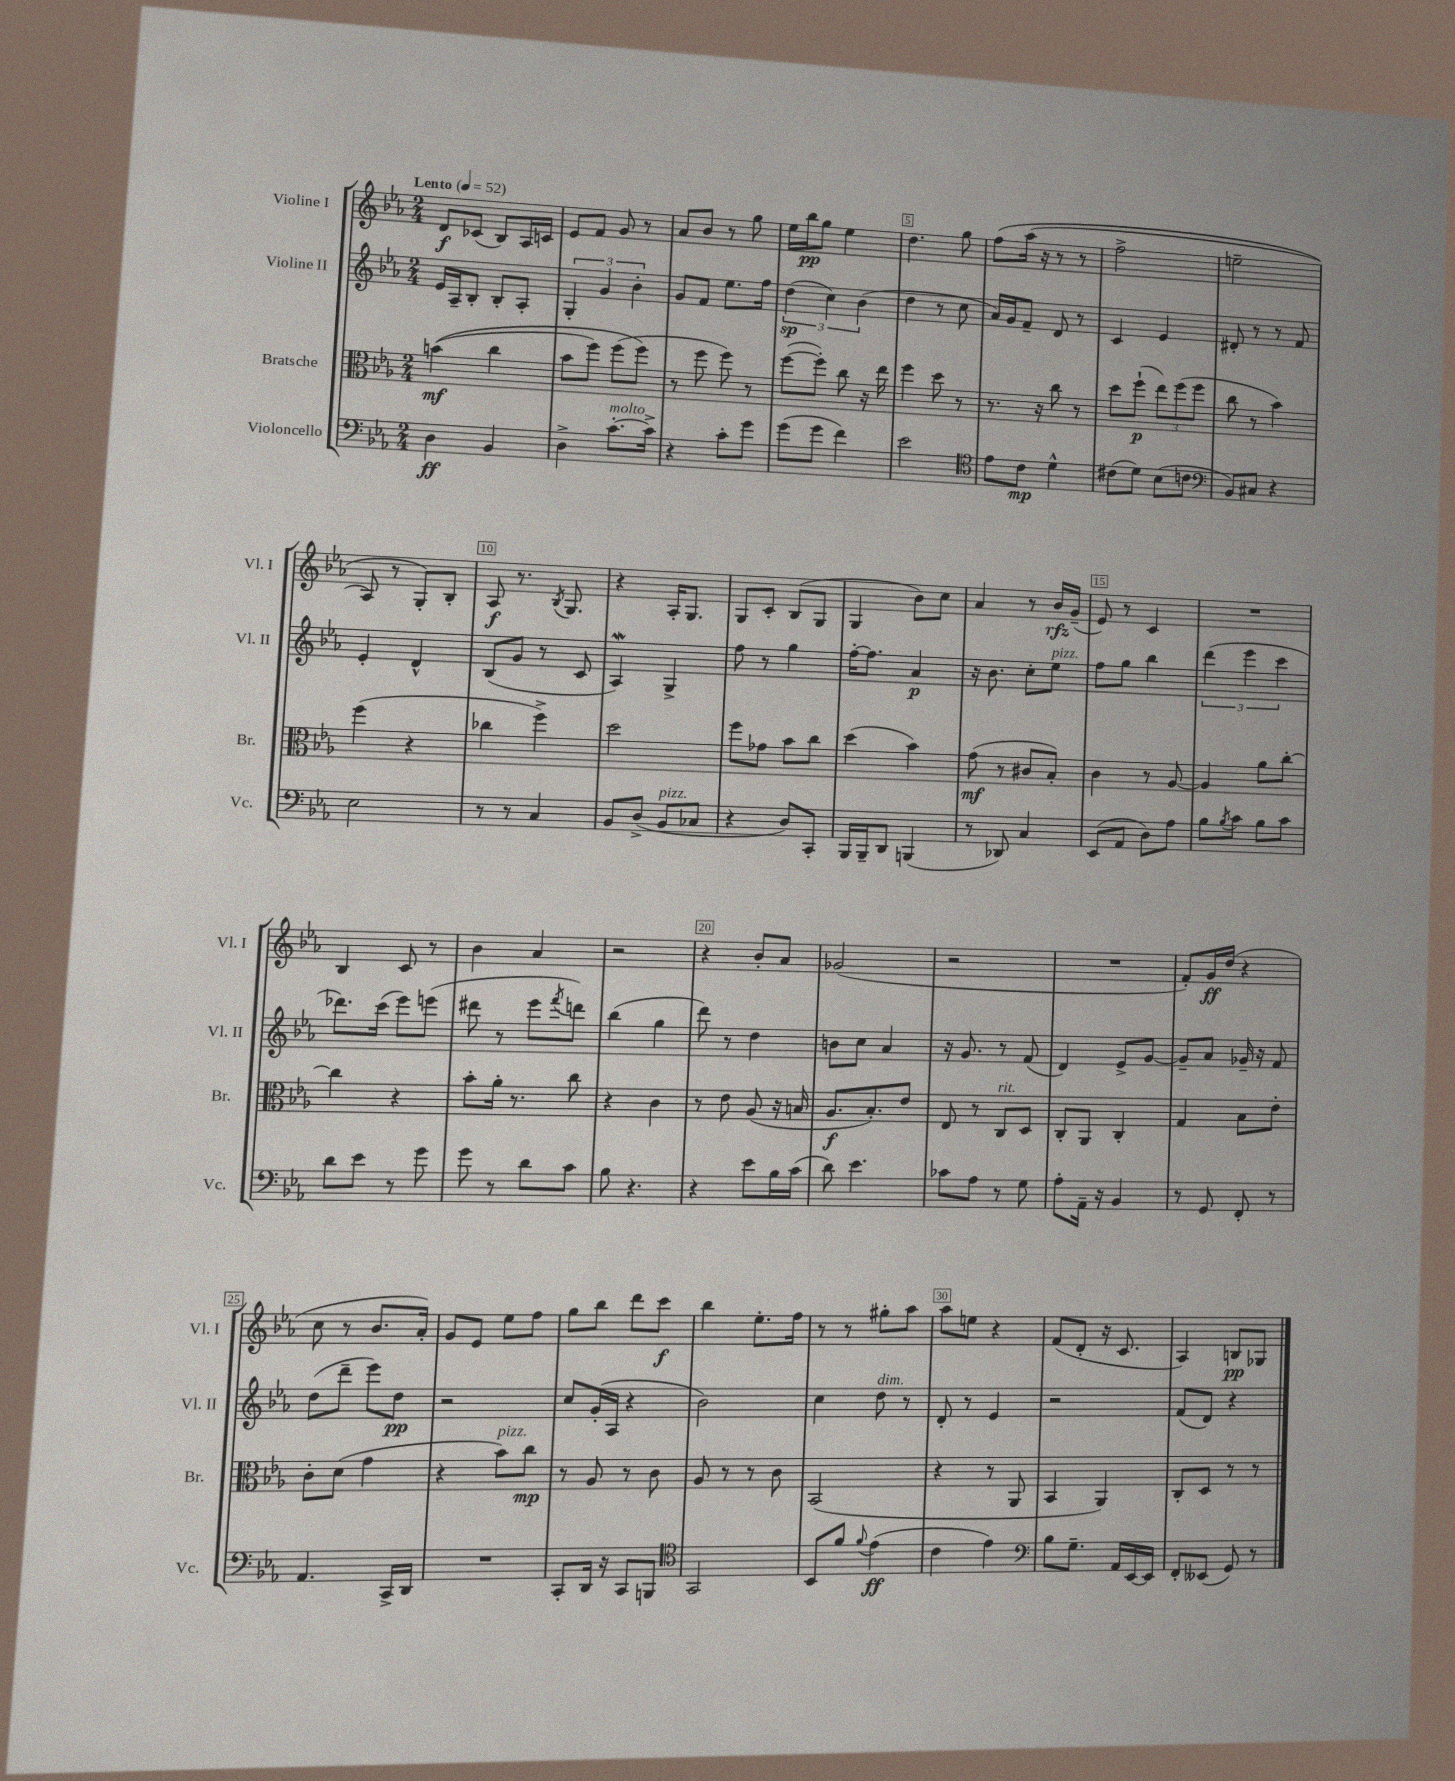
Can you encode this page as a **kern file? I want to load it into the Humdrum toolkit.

**kern	**kern	**kern	**kern
*staff4	*staff3	*staff2	*staff1
*clefF4	*clefC3	*clefG2	*clefG2
*k[b-e-a-]	*k[b-e-a-]	*k[b-e-a-]	*k[b-e-a-]
*M2/4	*M2/4	*M2/4	*M2/4
*MM52	*MM52	*MM52	*MM52
4D	&((4b	16e-	8d
.	.	16A-~	.
.	.	8B-'	(8c-
4BB-	4cc	8B-'	8B-)
.	.	8A-'	16A-
.	.	.	16c
=	=	=	=
4D^	8b-	6G'	8e-
.	8ff)	.	8f
.	.	6g	.
[8.c'	(8ff	.	8g
.	.	6b-'	.
.	8ff&)	.	8r
16c^]	.	.	.
=	=	=	=
4r	8r	8g	8a-
.	8ff	8f	8b-
8c'	8ff)	8.ee-	8r
8g	8r	.	8gg
.	.	16ff	.
=	=	=	=
(8g	([8ff	(6dd	16ee-
.	.	.	16bb-
8g	8ff'])	.	8gg
.	.	6cc)	.
4f)	8cc	.	4ee-
.	.	(6b-	.
.	16r	.	.
.	16ee-	.	.
=	=	=	=
2e-	4ff	4dd	4.dd
.	8dd	8r	.
.	8r	8cc	8gg
=	=	=	=
*clefC4	*	*	*
8e-	8.r	16a-)	&(8ff
.	.	16g	.
8c	.	8f~	(16aa-
.	16r	.	16r
4d^^	8cc	8d	8r
.	8r	8r	8r
=	=	=	=
(8c#	8dd	4c	2ff^
8d)	(8ff`	.	.
(8B-	12ee-)	4e-	.
.	(12ff	.	.
8c	.	.	.
.	12ff	.	.
=	=	=	=
*clefF4	*	*	*
8BB-)	8cc	8d#'	2ee~
8C#	8r	8r	.
4r	4b-)	8r	.
.	.	8f	.
=	=	=	=
2E-	(4ff	4e-'	8A-)
.	.	.	8r
.	4r	4d^^	8G'&)
.	.	.	8B-'
=	=	=	=
8r	4cc-	(8B-	8A-
8r	.	8g	8.r
4C	4ff^)	8r	.
.	.	.	8qB-
.	.	.	8.G
.	.	8c	.
=	=	=	=
8BB-	2dd	4A-)	4r
(8D^	.	.	.
8BB-	.	4G^	16A-'
.	.	.	8.G
8C-	.	.	.
=	=	=	=
4r	8ff	8ff	8G
.	8g-	8r	8c'
8D)	8b-	4gg	(8B-
8CC'	8cc	.	8G
=	=	=	=
16BBB-	(4dd	[16ff'	4G
16BBB-~	.	8.ff]	.
8DD	.	.	.
(4BBB	4b-)	4a-	8b-)
.	.	.	8cc
=	=	=	=
8r	(8g	16r	4a-
.	.	8.b-	.
8DD-)	8r	.	.
4C	8c#	8cc'	8r
.	8B-')	8ee-	16b-
.	.	.	(16g~
=	=	=	=
(8EE-	4c	8ff	8e-)
8AA-	.	8gg	8r
8D)	8r	4bb-	4c
8A-	[8A-	.	.
=	=	=	=
8B-	4A-]	(6ddd	2r
8qB-	.	.	.
8c	.	.	.
.	.	6eee-	.
8B-	8a-	.	.
.	.	6ccc	.
8c	[8cc'	.	.
=	=	=	=
8d	4cc]	8.ddd-)	4B-
8e-	.	.	.
.	.	(16ccc	.
8r	4r	8eee-)	8c
8g	.	(8eee	8r
=	=	=	=
8g	8b-'	8ddd#	4b-
8r	16a-'	8r	.
.	8.r	.	.
8d	.	8eee-	4a-
.	.	8qfff	.
8c	8cc	8ddd)	.
=	=	=	=
8B-	4r	(4bb-	2r
4.r	.	.	.
.	4c	4gg	.
=	=	=	=
4r	8r	8ddd)	4r
.	8e-	8r	.
8e-	(8A-	4dd	8b-'
16B-	16r	.	8a-
(16c	16B	.	.
=	=	=	=
8d)	8.A-	8b	(2g-
4.e-	.	8cc	.
.	8.B-')	.	.
.	.	4a-	.
.	8e-	.	.
=	=	=	=
8c-	8E-	16r	2r
.	.	8.g	.
8A-	8r	.	.
8r	8C	8r	.
8G	8D	(8f	.
=	=	=	=
8A-'	8C'	4d)	2r
16AA-~	8AA-	.	.
16r	.	.	.
4BB-	4C'	8e-^	.
.	.	[8g	.
=	=	=	=
8r	4G	8g~]	8f')
8GG	.	8a-	16g
.	.	.	(16dd
8FF'	8B-	16g-~	4r
.	.	16r	.
8r	8e-'	8f	.
=	=	=	=
4.AA-	8c'	(8dd	8cc
.	(8d	8ddd~	8r
.	4g	8eee-)	8.b-
16CC^	.	8dd	.
16DD	.	.	16a-')
=	=	=	=
2r	4r	2r	8g
.	.	.	8e-
.	8b-)	.	8ee-
.	8cc	.	8ff
=	=	=	=
8CC'	8r	8cc	8gg
16DD	8A-	(16g'	8bb-
16r	.	16A-	.
8CC	8r	4r	8ddd
8BBB	8c	.	8ccc
=	=	=	=
*clefC4	*	*	*
2GG	8A-	2b-)	4bb-
.	8r	.	.
.	8r	.	8.ee-'
.	8c	.	.
.	.	.	16ff
=	=	=	=
8BB-	(2BB-	4cc	8r
8f	.	.	8r
8qqf	.	.	.
(4e-	.	8dd	8gg#'
.	.	8r	8aa-
=	=	=	=
4c	4r	8d'	8aa-
.	.	8r	8ee
4e-)	8r	4e-	4r
.	8AA-	.	.
=	=	=	=
*clefF4	*	*	*
8B-	4BB-	2r	(8f
8.G~	.	.	8d'
.	4AA-)	.	16r
16AA-	.	.	8.c
[16EE-	.	.	.
16EE-]	.	.	.
=	=	=	=
8FF'	8C'	(8f	4A-)
(8EE--	8D	8d)	.
8GG)	8r	4r	8B
8r	8r	.	8G-
==	==	==	==
*-	*-	*-	*-
